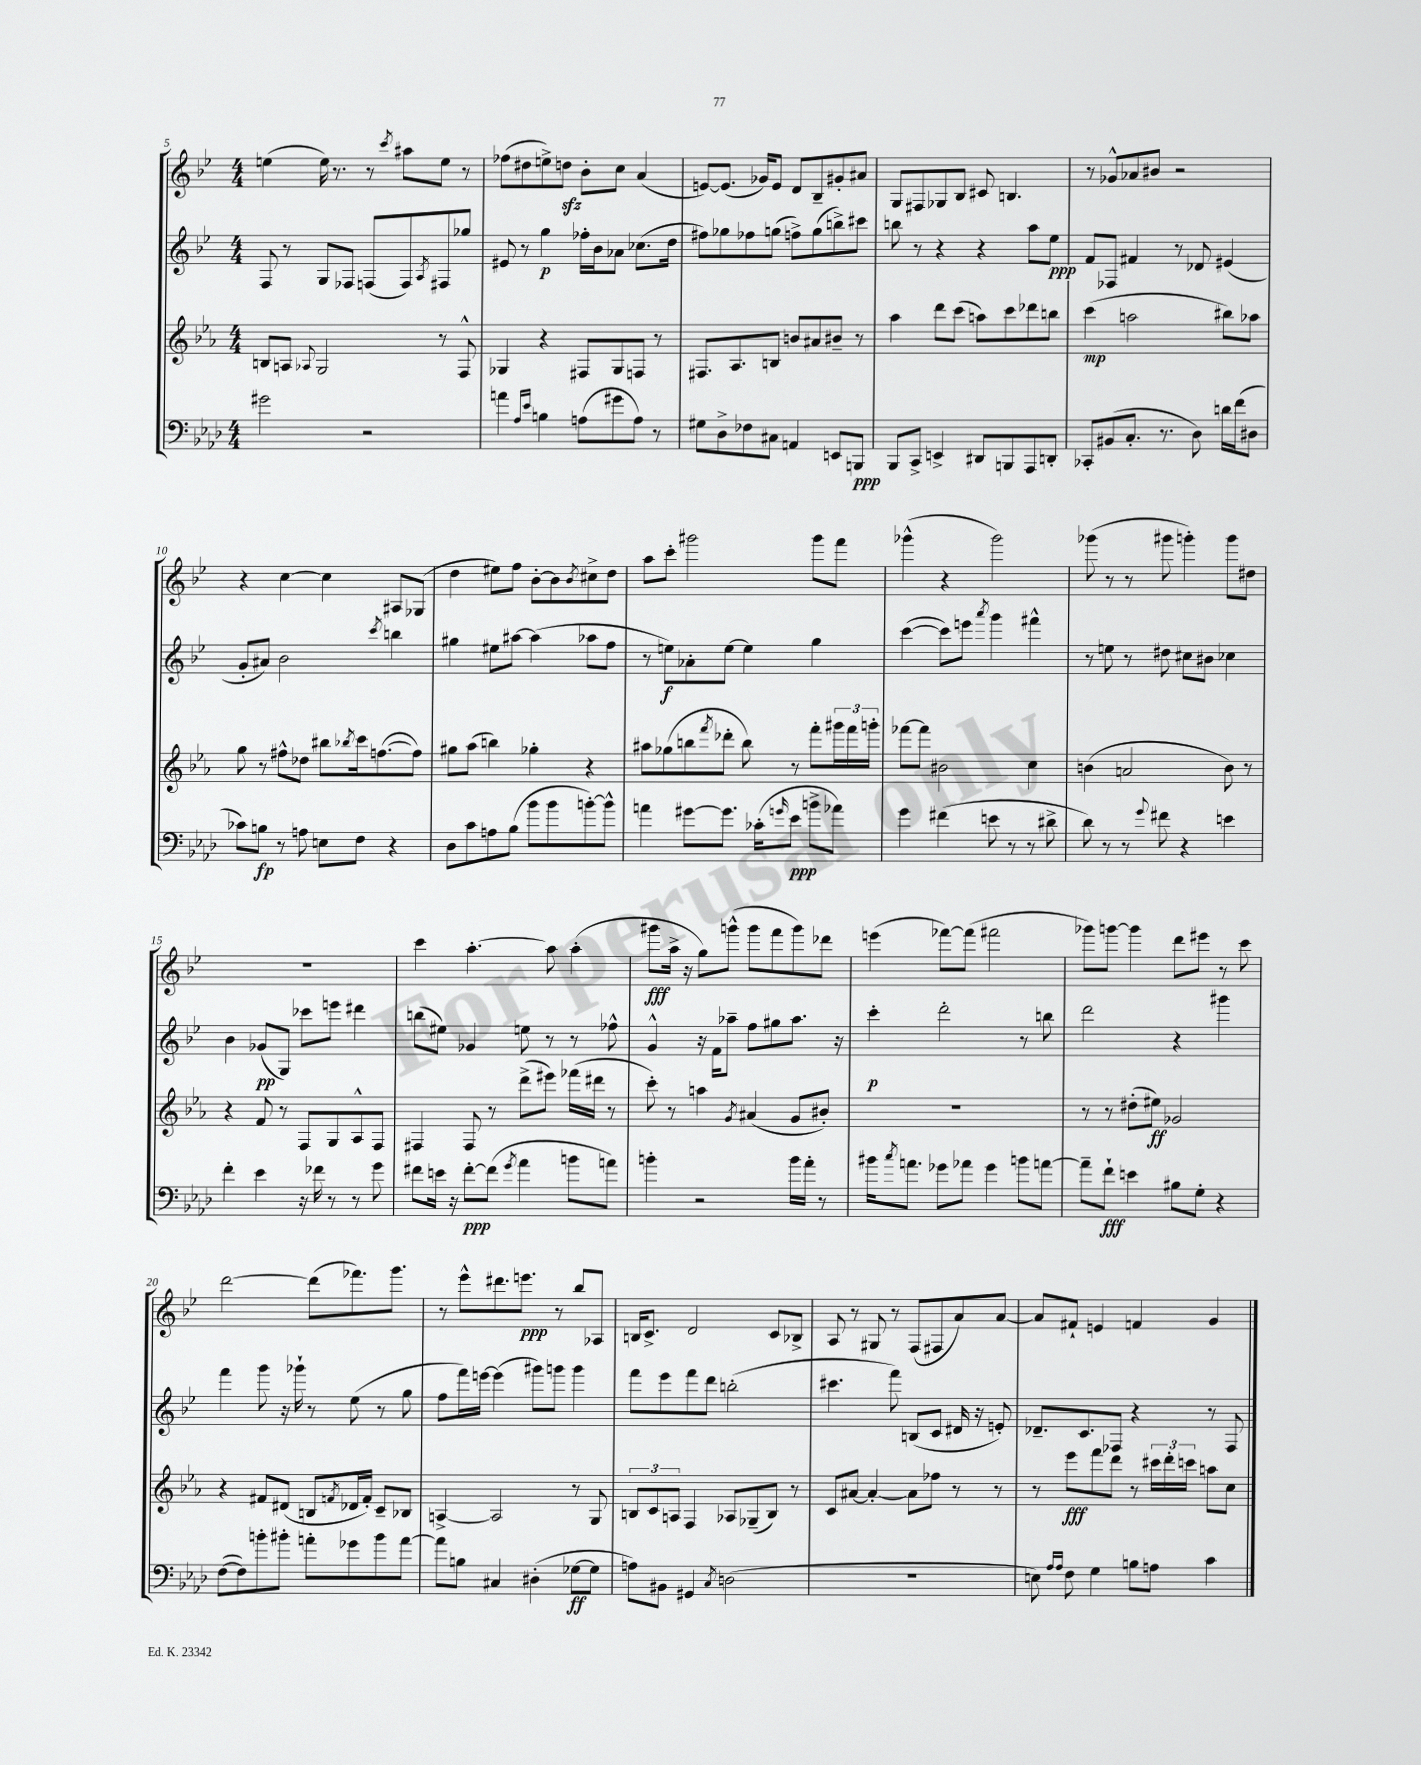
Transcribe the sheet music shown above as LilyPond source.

<<
\new StaffGroup <<
\new Staff = "s0" {
    \clef treble \key bes \major \numericTimeSignature \time 4/4
    e''4( e''16) r8. r8 \acciaccatura { c'''8 } ais''8 e''8 r8 |
    fes''8( dis''8 e''8->) d''8\sfz bes'8-. c''8 a'4( |
    e'8~) e'8.( ges'16) e'8 d'8 bes8-- gis'8-. ais'8 |
    g8 fis8 ges8 bes8 cis'8 b4. |
    r8 ges'8-^ aes'8 bis'8 r2 |
    r4 c''4~ c''4 ais8 ges8( |
    d''4 eis''8) f''8 bes'8~-. bes'8 \acciaccatura { bes'8 } cis''8-> d''8 |
    a''8 c'''8-. gis'''2 gis'''8 f'''8 |
    ges'''4-^( r4 ges'''2) |
    ges'''8( r8 r8 gis'''8 g'''4-.) g'''8 dis''8 |
    R1 |
    c'''4 a''4.~-. a''8 a''4-.( |
    gis'''8\fff a''16-> r16 g''8) g'''8-^( g'''8 f'''8 g'''8) des'''8 |
    e'''4( fes'''8~) fes'''8( fis'''2 |
    ges'''8) g'''8~ g'''4 d'''8 eis'''8 r8 c'''8 |
    d'''2~ d'''8( fes'''8.) g'''8. |
    r8 ees'''8-^ dis'''8. e'''8.\ppp r8 bes''8 aes8 |
    b16 c'8.-> d'2 c'8 bes8-> |
    a8 r8 gis8 r8 f8( fis8 a'8) a'8~ |
    a'8 fis'8-! e'4 f'4 g'4 \bar "|." |
}
\new Staff = "s1" {
    \clef treble \key bes \major \numericTimeSignature \time 4/4
    f8 r8 g8 fes8 f8( f8) \acciaccatura { a8 } fis8 ges''8 |
    eis'8 r8 g''4\p fes''16-. bes'16 aes'8 ces''8.( d''16 |
    fis''8) ges''8 fes''8 g''8( f''8->) g''8( b''8->) cis'''8 |
    b''8 r8 r4 r4 a''8 ees''8\ppp |
    f'8 fes8 fis'4 r8 des'8 eis'4( |
    g'8-. ais'8) bes'2 \acciaccatura { c'''8 } b''4 |
    gis''4 eis''8 ais''8~ ais''4( aes''8 f''8 |
    r8 e''8\f) aes'8-. e''8~ e''4 g''4 |
    c'''4~( c'''8) e'''8 \acciaccatura { a'''8 } g'''4 fis'''4-^ |
    r8 e''8 r8 dis''8 cis''8 bis'8 ces''4 |
    bes'4 ges'8\pp( g8) ces'''8 e'''8 dis'''4 |
    b''8( eis''8) ges'4 e''8 r8 r8 fes''8-^ |
    g'4-^ r16 f'16 aes''8-- f''8 gis''8 aes''8. r16 |
    c'''4-.\p d'''2-. r8 b''8 |
    d'''2 r4 gis'''4 |
    f'''4 g'''8 r16 ges'''16-! r8 ees''8( r8 g''8 |
    f''8 f'''16) e'''16~ e'''4( gis'''8) g'''8 g'''4 |
    f'''8 ees'''8 f'''8 d'''8 b''2-.( |
    cis'''4. f'''8) b8( c'8 dis'16 r16 e'8-.) |
    des'8.-- c'8. fes8 r4 r8 fes8 \bar "|." |
}
\new Staff = "s2" {
    \clef treble \key ees \major \numericTimeSignature \time 4/4
    b8 a8 \appoggiatura { aes8 } g2 r8 f8-^ |
    ges4 r4 fis8 ges8 f8 r8 |
    fis8. aes8. b8 b'8 ais'8 bis'8-- r8 |
    aes''4 d'''8 c'''8( a''8) c'''8 des'''8 b''8 |
    c'''4\mp( a''2 bis''8) aes''8 |
    g''8 r8 fis''8-^ des''8 bis''8 \acciaccatura { bes''8 } c'''16 f''8.~( f''8) |
    gis''8 aes''8( b''4) ges''4-. r4 |
    ais''8 ges''8( b''8 \acciaccatura { f'''8 } des'''8-. b''8) r8 f'''8-. \tuplet 3/2 { gis'''16 f'''16 g'''16-. } |
    fes'''8~ fes'''8 bis'2 c''4 |
    b'4( a'2 b'8) r8 |
    r4 f'8 r8 f8 g8 aes8-^ f8 |
    fis4 fis8 r8 d'''8->( eis'''8) fes'''16( dis'''16 r8 |
    c'''8-.) r8 a''4 \acciaccatura { g'8 } ais'4( g'8 bis'8-.) |
    R1 |
    r8 r8 dis''8-.( eis''8\ff) ges'2 |
    r4 fis'8 dis'8( b8 \acciaccatura { f'8 } des'16 f'16-.) c'8-- bes8 |
    a4~-> a2 r8 g8 |
    \tuplet 3/2 { b8 c'8 a8 } f4 aes8 ges8--( b8) r8 |
    c'8 ais'8~ ais'4~-. ais'8 fes''8 r8 r8 |
    r8 ees'''8\fff f'''8 d'''8 r8 \tuplet 3/2 { cis'''16 d'''16-. c'''16 } a''8 c''8 \bar "|." |
}
\new Staff = "s3" {
    \clef bass \key aes \major \numericTimeSignature \time 4/4
    gis'2 r2 |
    a'4 \grace { aes16 ees'16 } b4 a8( gis'8 a8) r8 |
    gis8 des8-> fes8 cis8 a,4 e,8 b,,8\ppp |
    bes,,8 c,8-> e,4-> dis,8 b,,8 aes,,8 d,8-. |
    ces,8-. bis,8( c8.-. r8. des8) d'16 f'16( dis8 |
    ces'8) b8\fp r8 a8 e8 f8 r4 |
    des8 c'8 a8 bes8( bes'8 bes'8 b'8~-.) b'8-^ |
    a'4 gis'8~ gis'8. ces'16-.( \grace { g'16 } ees'8\ppp b'8-> aes'8) |
    g'4 fis'4( e'8 r8 r8 dis'8-> |
    des'8) r8 r8 \appoggiatura { g'8 } fis'8 r4 e'4 |
    f'4-. ees'4 r16 fes'16 r8 r8 g'8 |
    fis'8 e'16 r16 fis'8~-.\ppp fis'8( \acciaccatura { g'8 } aes'4 b'8 a'8) |
    b'4-. r2 b'16 aes'16-. r8 |
    bis'16 \acciaccatura { c''8 } a'8. ges'8 aes'8 ges'4 b'8 a'8~ |
    a'8-- f'8-!\fff e'4 bis8 g8-. r4 |
    f8~( f8) b'8-. bis'8-. a'8-. ges'8 bis'8 a'8~ |
    a'8 b8 cis4 dis4-.( ges8~\ff ges8 |
    a8) bis,8 gis,4 \acciaccatura { c8 } d2( |
    R1 |
    e8) \grace { aes16 aes16 } f8 g4 b8 a8 c'4 \bar "|." |
}
>>
>>
\layout { \context { \Score currentBarNumber = #5 } }
